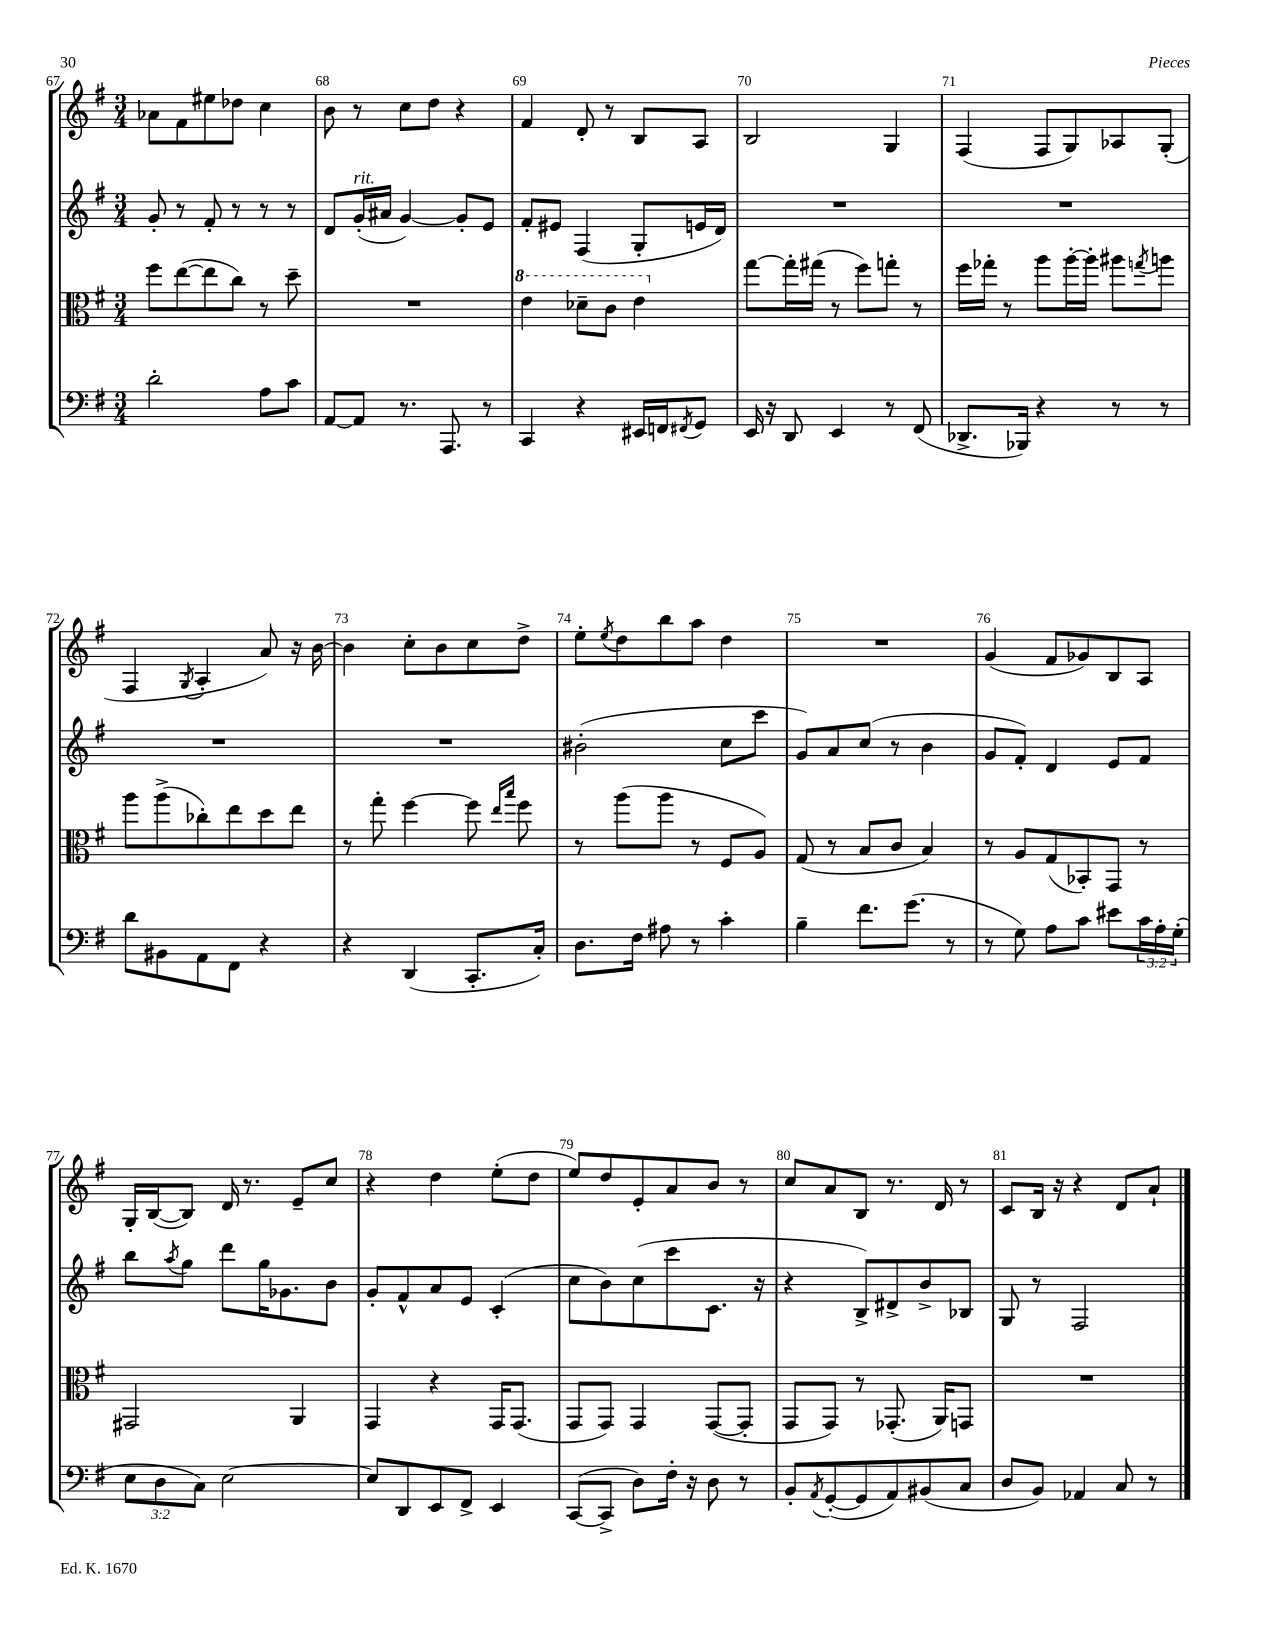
<<
\new StaffGroup <<
\new Staff = "s0" {
    \clef treble \key g \major \numericTimeSignature \time 3/4
    aes'8 fis'8 eis''8 des''8 c''4 |
    b'8 r8 c''8 d''8 r4 |
    fis'4 d'8-. r8 b8 a8 |
    b2 g4 |
    fis4( fis8 g8) aes8 g8-.( |
    fis4 \acciaccatura { g8 } a4-. a'8) r16 b'16~ |
    b'4 c''8-. b'8 c''8 d''8-> |
    e''8-. \acciaccatura { e''8 } d''8 b''8 a''8 d''4 |
    R2. |
    g'4( fis'8 ges'8) b8 a8 |
    g16-. b16~( b8) d'16 r8. e'8-- c''8 |
    r4 d''4 e''8-.( d''8 |
    e''8) d''8 e'8-. a'8 b'8 r8 |
    c''8 a'8 b8 r8. d'16 r8 |
    c'8 b16 r16 r4 d'8 a'8-! \bar "|." |
}
\new Staff = "s1" {
    \clef treble \key g \major \numericTimeSignature \time 3/4
    g'8-. r8 fis'8-. r8 r8 r8 |
    d'8 g'16-.^\markup { \italic "rit." }( ais'16 g'4~) g'8-. e'8 |
    fis'8-. eis'8 fis4( g8-. e'16 d'16) |
    R2. |
    R2. |
    R2. |
    R2. |
    bis'2-.( c''8 c'''8 |
    g'8) a'8 c''8( r8 b'4 |
    g'8 fis'8-.) d'4 e'8 fis'8 |
    b''8 \acciaccatura { a''8 } g''8 d'''8 g''16 ges'8. b'8 |
    g'8-. fis'8-^ a'8 e'8 c'4-.( |
    c''8 b'8) c''8( c'''8 c'8. r16 |
    r4 b8->) dis'8-> b'8-> bes8 |
    g8 r8 fis2 \bar "|." |
}
\new Staff = "s2" {
    \clef alto \key g \major \numericTimeSignature \time 3/4
    fis''8 e''8~( e''8 c''8) r8 d''8-- |
    R2. |
    \ottava #1 e''4 des''8-- c''8 e''4 \ottava #0 |
    g''8~ g''16-. gis''16( r8 fis''8) g''8-. r8 |
    fis''16 ges''16-. r8 a''8 a''16~-. a''16-. ais''8 \acciaccatura { g''8 } a''8 |
    a''8 a''8->( ces''8-.) e''8 d''8 e''8 |
    r8 g''8-. fis''4~ fis''8 \grace { e''16 b''16 } fis''8 |
    r8 a''8( a''8 r8 fis8 a8) |
    g8( r8 b8 c'8 b4) |
    r8 a8 g8( bes,8-.) g,8 r8 |
    gis,2 a,4 |
    g,4 r4 g,16 g,8.( |
    g,8 g,8) g,4 g,8~( g,8-. |
    g,8 g,8) r8 ges,8.-.( a,16) g,8 |
    R2. \bar "|." |
}
\new Staff = "s3" {
    \clef bass \key g \major \numericTimeSignature \time 3/4 \override Staff.TupletNumber.text = #tuplet-number::calc-fraction-text
    d'2-. a8 c'8 |
    a,8~ a,8 r8. a,,8. r8 |
    c,4 r4 eis,16 f,16 \acciaccatura { fis,8 } g,8 |
    e,16 r16 d,8 e,4 r8 fis,8( |
    des,8.-> bes,,16) r4 r8 r8 |
    d'8 bis,8 a,8 fis,8 r4 |
    r4 d,4( c,8.-. c16-.) |
    d8. fis16 ais8 r8 c'4-. |
    b4-- fis'8. g'8.( r8 |
    r8 g8) a8 c'8 eis'8 \tuplet 3/2 { c'16 a16-. g16-.( } |
    \tuplet 3/2 { e8 d8 c8) } e2~ |
    e8 d,8 e,8 fis,8-> e,4 |
    c,8~( c,8-> d8) fis16-. r16 d8 r8 |
    b,8-. \acciaccatura { a,8 } g,8~-.( g,8 a,8) bis,8( c8 |
    d8 b,8) aes,4 c8 r8 \bar "|." |
}
>>
>>
\layout { \context { \Score currentBarNumber = #67 \override BarNumber.break-visibility = ##(#f #t #t) barNumberVisibility = #all-bar-numbers-visible } }
